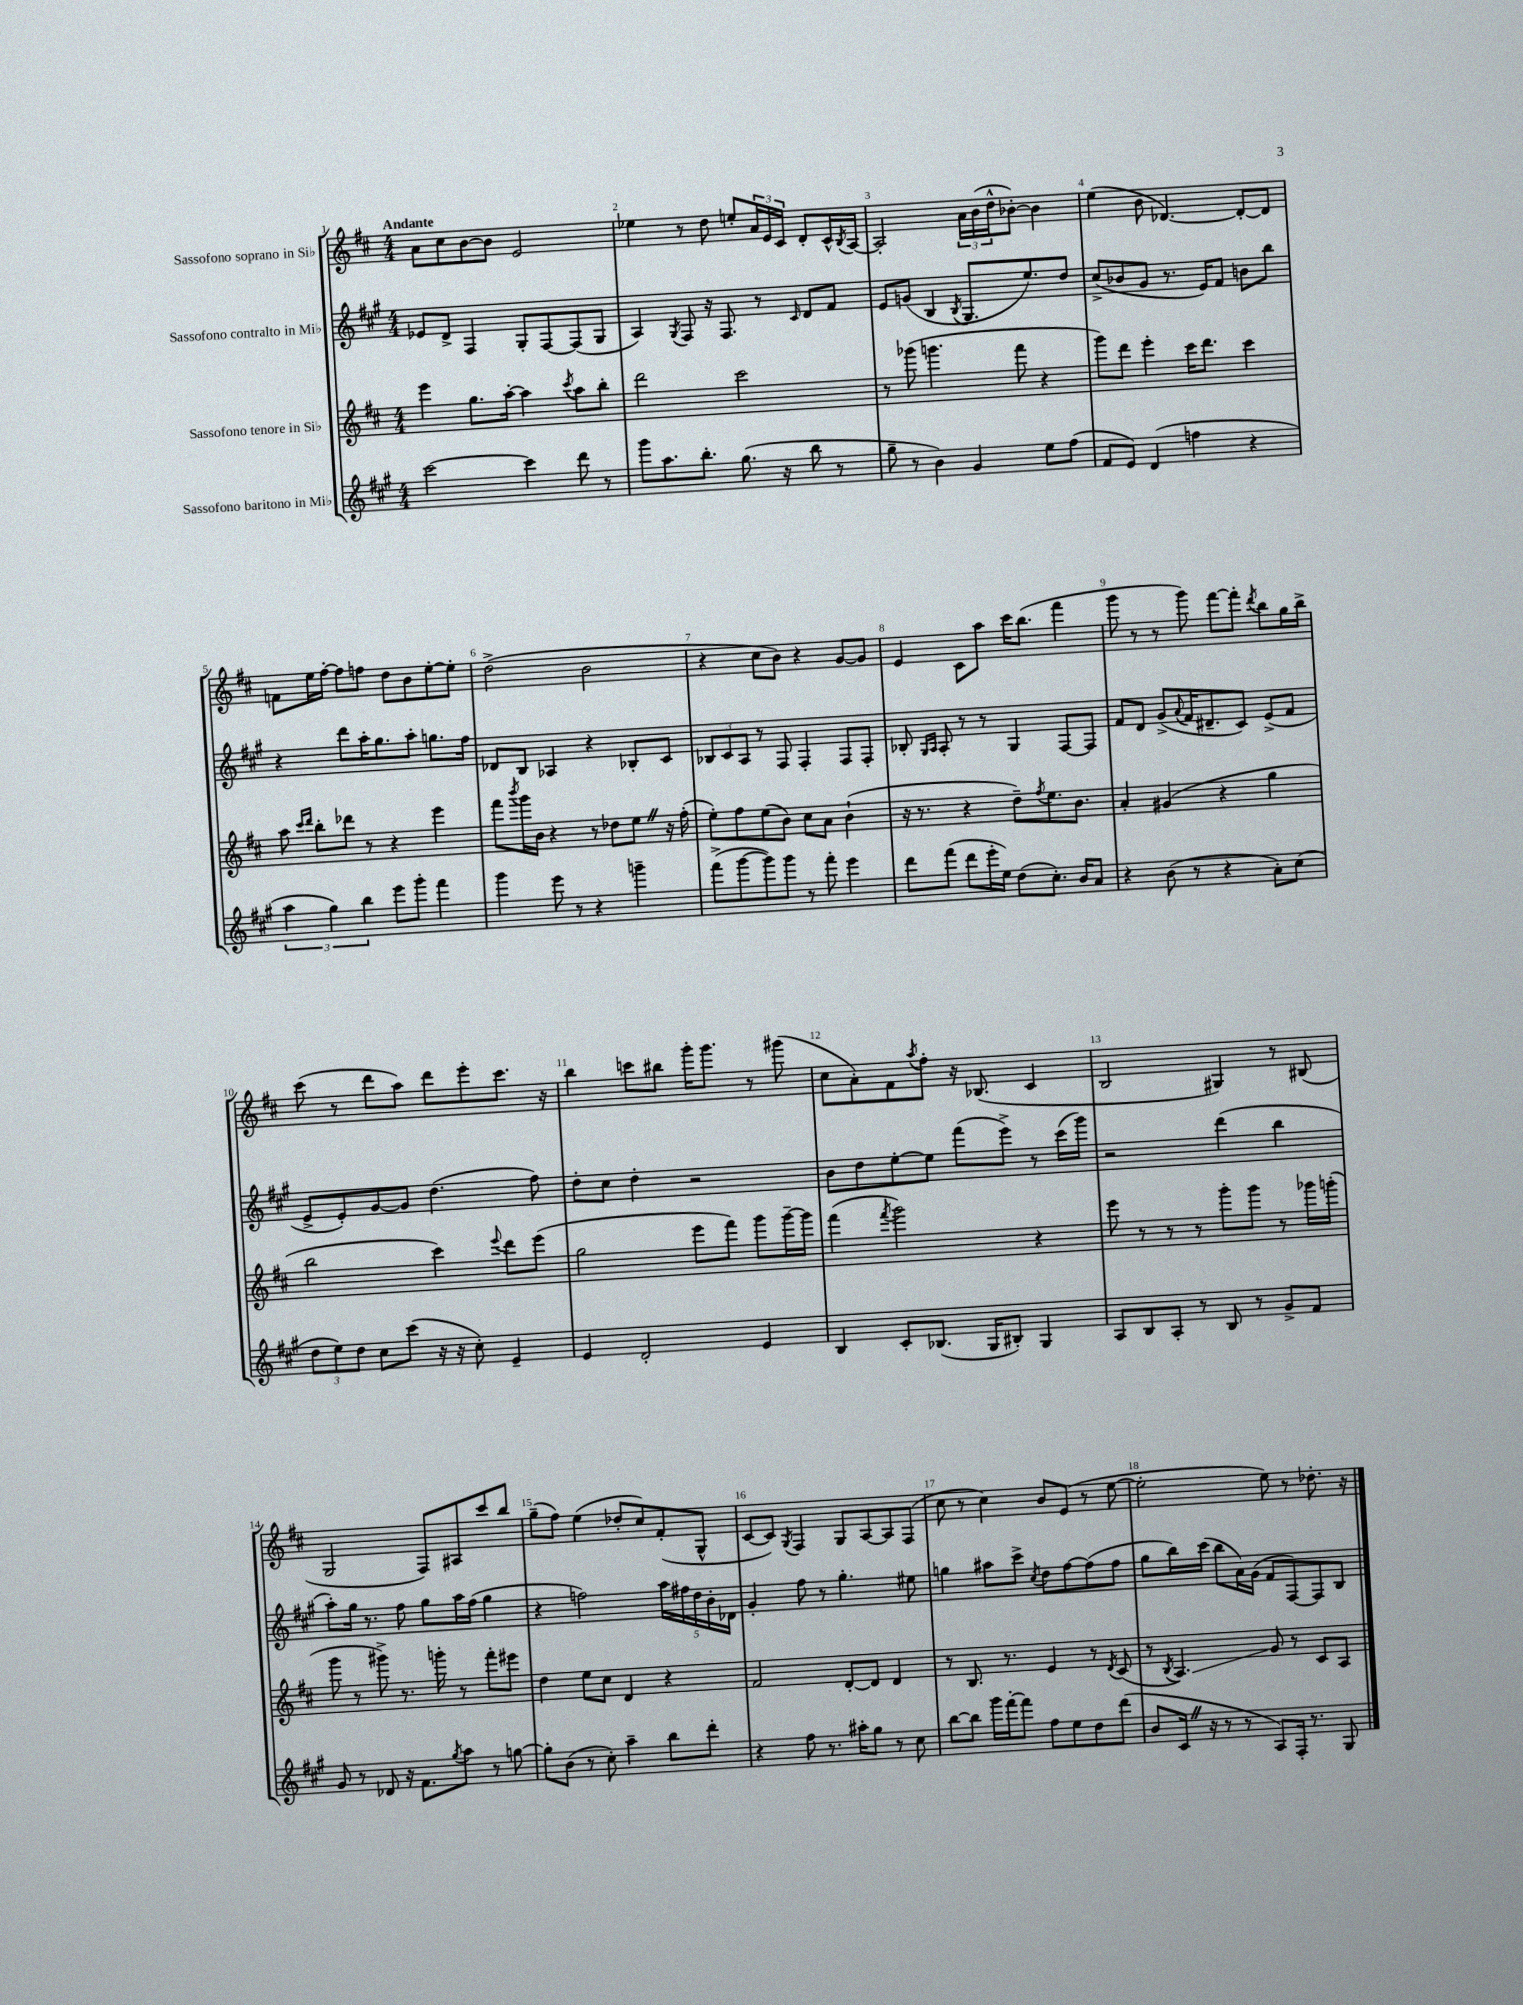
<<
\new StaffGroup <<
\new Staff = "s0" \with { instrumentName = "Sassofono soprano in Sib" } {
    \clef treble \key d \major \numericTimeSignature \time 4/4 \tempo "Andante"
    a'8 cis''8 b'8~ b'8 e'2 |
    ees''4 r8 d''8 e''8-. \tuplet 3/2 { a'16 e'16 cis'16 } d'8-. cis'16-^ \acciaccatura { b8 } a16~ |
    a2-. \tuplet 3/2 { a'16 b'16( d''16-^ } bes'8~-.) bes'4 |
    e''4( b'8 des'4.~) des'8~-. des'8 |
    f'8 e''16 fis''16~-. fis''8 f''8 d''8 b'8 e''8~-. e''8-. |
    d''2->( b'2 |
    r4 cis''8 b'8) r4 g'8~ g'8 |
    e'4 cis'8 a''8 cis'''16 b''8.( fis'''4 |
    g'''8 r8 r8 g'''8) fis'''8~ fis'''8-. \acciaccatura { d'''8 } b''8 g''16 b''16-> |
    cis'''8( r8 d'''8 a''8) d'''8 e'''8-. cis'''8. r16 |
    b''4 c'''8 bis''8 g'''16-. g'''8. r8 gis'''8( |
    cis''8 a'8-.) fis'8 \acciaccatura { a''8 } fis''8-. r16 bes8.( cis'4 |
    b2 gis4) r8 bis8( |
    g2 fis8) ais8 cis'''8 b''8 |
    g''8--( fis''8) e''4( des''8-. cis''8) fis'8-.( g8-^ |
    cis'8~ cis'8) \acciaccatura { g8 } fis4 g8 a8~ a8 fis8( |
    cis''8 r8 cis''4) b'8 e'8( r8 e''8~ |
    e''2-. e''8) r8 des''8.-. r16 \bar "|." |
}
\new Staff = "s1" \with { instrumentName = "Sassofono contralto in Mib" } {
    \clef treble \key a \major \numericTimeSignature \time 4/4
    ees'8 d'8-> fis4 gis8-. fis8~ fis8( gis8 |
    a4) \acciaccatura { gis8 } fis8 r16 fis8. r8 \grace { cis'16 } d'8 fis'8 |
    e'8 g'8( b4 \acciaccatura { b8 } gis8. e''8.) d''8 |
    cis''8->( bes'8 gis'8 r8. e'16) fis'8 b'8 b''8 |
    r4 d'''8 a''16-. gis''8. a''8-. g''8. fis''16 |
    des'8 b8 aes4 r4 bes8-. cis'8 |
    \tuplet 3/2 { bes8 cis'8 a8 } r8 fis8 fis4-. fis8 fis8-. |
    bes8-. \grace { gis16 a16 } a8-. r8 r8 gis4 fis8~ fis8 |
    fis'8 d'8 gis'8->( \appoggiatura { a'8 } fis'16 dis'8.-- cis'8) e'8->( fis'8 |
    e'8-> e'8-.) gis'8~ gis'8 d''4.( fis''8) |
    d''8-. cis''8 d''4-. r2 |
    b'8 d''8 e''8~-. e''8 fis'''8( e'''8->) r8 cis'''16( gis'''16) |
    r2 d'''4( b''4 |
    a''8-.) gis''16 r8. fis''8 gis''8 a''16 fis''16( gis''4 |
    r4 f''2) \tuplet 5/4 { a''16 fis''16 d''16 b'16-. des'16 } |
    gis'4-. fis''8 r8 gis''4.-. eis''8 |
    g''4 ais''8 cis'''8-> \acciaccatura { cis''8 } d''8 fis''8~ fis''8( fis''8 |
    gis''8 b''16) cis'''16( b''8 a'16) gis'16( fis'8 fis8~) fis8 b8 \bar "|." |
}
\new Staff = "s2" \with { instrumentName = "Sassofono tenore in Sib" } {
    \clef treble \key d \major \numericTimeSignature \time 4/4
    e'''4 g''8. a''16~-. a''4 \acciaccatura { cis'''8 } a''8 b''8-. |
    d'''2 cis'''2 |
    r8 ges'''8( g'''4. fis'''8 r4 |
    g'''8) d'''8 e'''4-. cis'''16 d'''8. cis'''4 |
    a''8 \grace { cis'''16 d'''16 } b''8-. des'''8 r8 r4 e'''4 |
    fis'''8 \acciaccatura { b'''8 } g'''16 b'16 r4 r8 des''8 e''8 \once \override BreathingSign.text = \markup { \musicglyph "scripts.caesura.straight" } \breathe r16 fis''16-.( |
    e''8-.) fis''8 e''8( b'8) cis''8 a'8 b'4-!( |
    r16 r8. r4 d''8--) \acciaccatura { fis''8 } e''8. b'8. |
    a'4-. gis'4( r4 g''4 |
    b''2 cis'''4) \appoggiatura { e'''8 } d'''8 e'''8( |
    g''2 e'''8 fis'''8) g'''8 g'''16~-- g'''16 |
    fis'''4( \acciaccatura { fis'''8 } g'''2) r4 |
    e'''8 r8 r8 r8 g'''8-. g'''8 r8 ges'''16 g'''16-.( |
    g'''8 r8 gis'''8->) r8. g'''16-. r8 fis'''8-. eis'''8 |
    d''4 e''8 cis''8 d'4 r4 |
    fis'2 d'8~-. d'8 d'4 |
    r8 b8. r8. e'4 r8 \acciaccatura { d'8 } cis'8( |
    r8 \acciaccatura { b8 } a4.\glissando) g'8 r8 cis'8 a8 \bar "|." |
}
\new Staff = "s3" \with { instrumentName = "Sassofono baritono in Mib" } {
    \clef treble \key a \major \numericTimeSignature \time 4/4
    cis'''2~ cis'''4 d'''8 r8 |
    gis'''8 a''8. b''8.-. gis''8.( r16 b''8 r8 |
    gis''8-- r8 b'4) gis'4 e''8 fis''8( |
    fis'8 e'8) d'4( f''4 r4 |
    \tuplet 3/2 { a''4 gis''4) b''4 } e'''8 gis'''8-. fis'''4 |
    gis'''4 e'''8 r8 r4 g'''4-- |
    fis'''8->( gis'''8~ gis'''8) gis'''8 r8 fis'''8-. e'''4 |
    d'''8 fis'''8( d'''8 e'''16-. e''16) d''8( cis''8.-.) b'16 a'8 |
    r4 b'8( r8 r4 a'8-.) cis''8( |
    \tuplet 3/2 { d''8 e''8) d''8 } cis''8 cis'''8( r16 r16 cis''8-.) e'4-- |
    e'4 d'2-. e'4 |
    b4 cis'8-. bes8.( gis16 bis8-.) gis4 |
    a8 b8 a8-. r8 b8 r8 gis'8-> fis'8 |
    gis'8 r8 des'8 r16 fis'8. \acciaccatura { gis''8 } a''8 r8 g''8~ |
    g''8-. b'8( r8 cis''8-.) a''4-- b''8 d'''8-. |
    r4 fis''8 r8. ais''16-. gis''8 r8 cis''8 |
    b''8~ b''8 gis'''16 fis'''16~-. fis'''8 fis''8 e''8 d''8 d'''8( |
    b'8 cis'16 \once \override BreathingSign.text = \markup { \musicglyph "scripts.caesura.straight" } \breathe r16 r8 r8 a8) fis16-. r8. gis8 \bar "|." |
}
>>
>>
\layout { \context { \Score \override BarNumber.break-visibility = ##(#f #t #t) barNumberVisibility = #all-bar-numbers-visible } }
